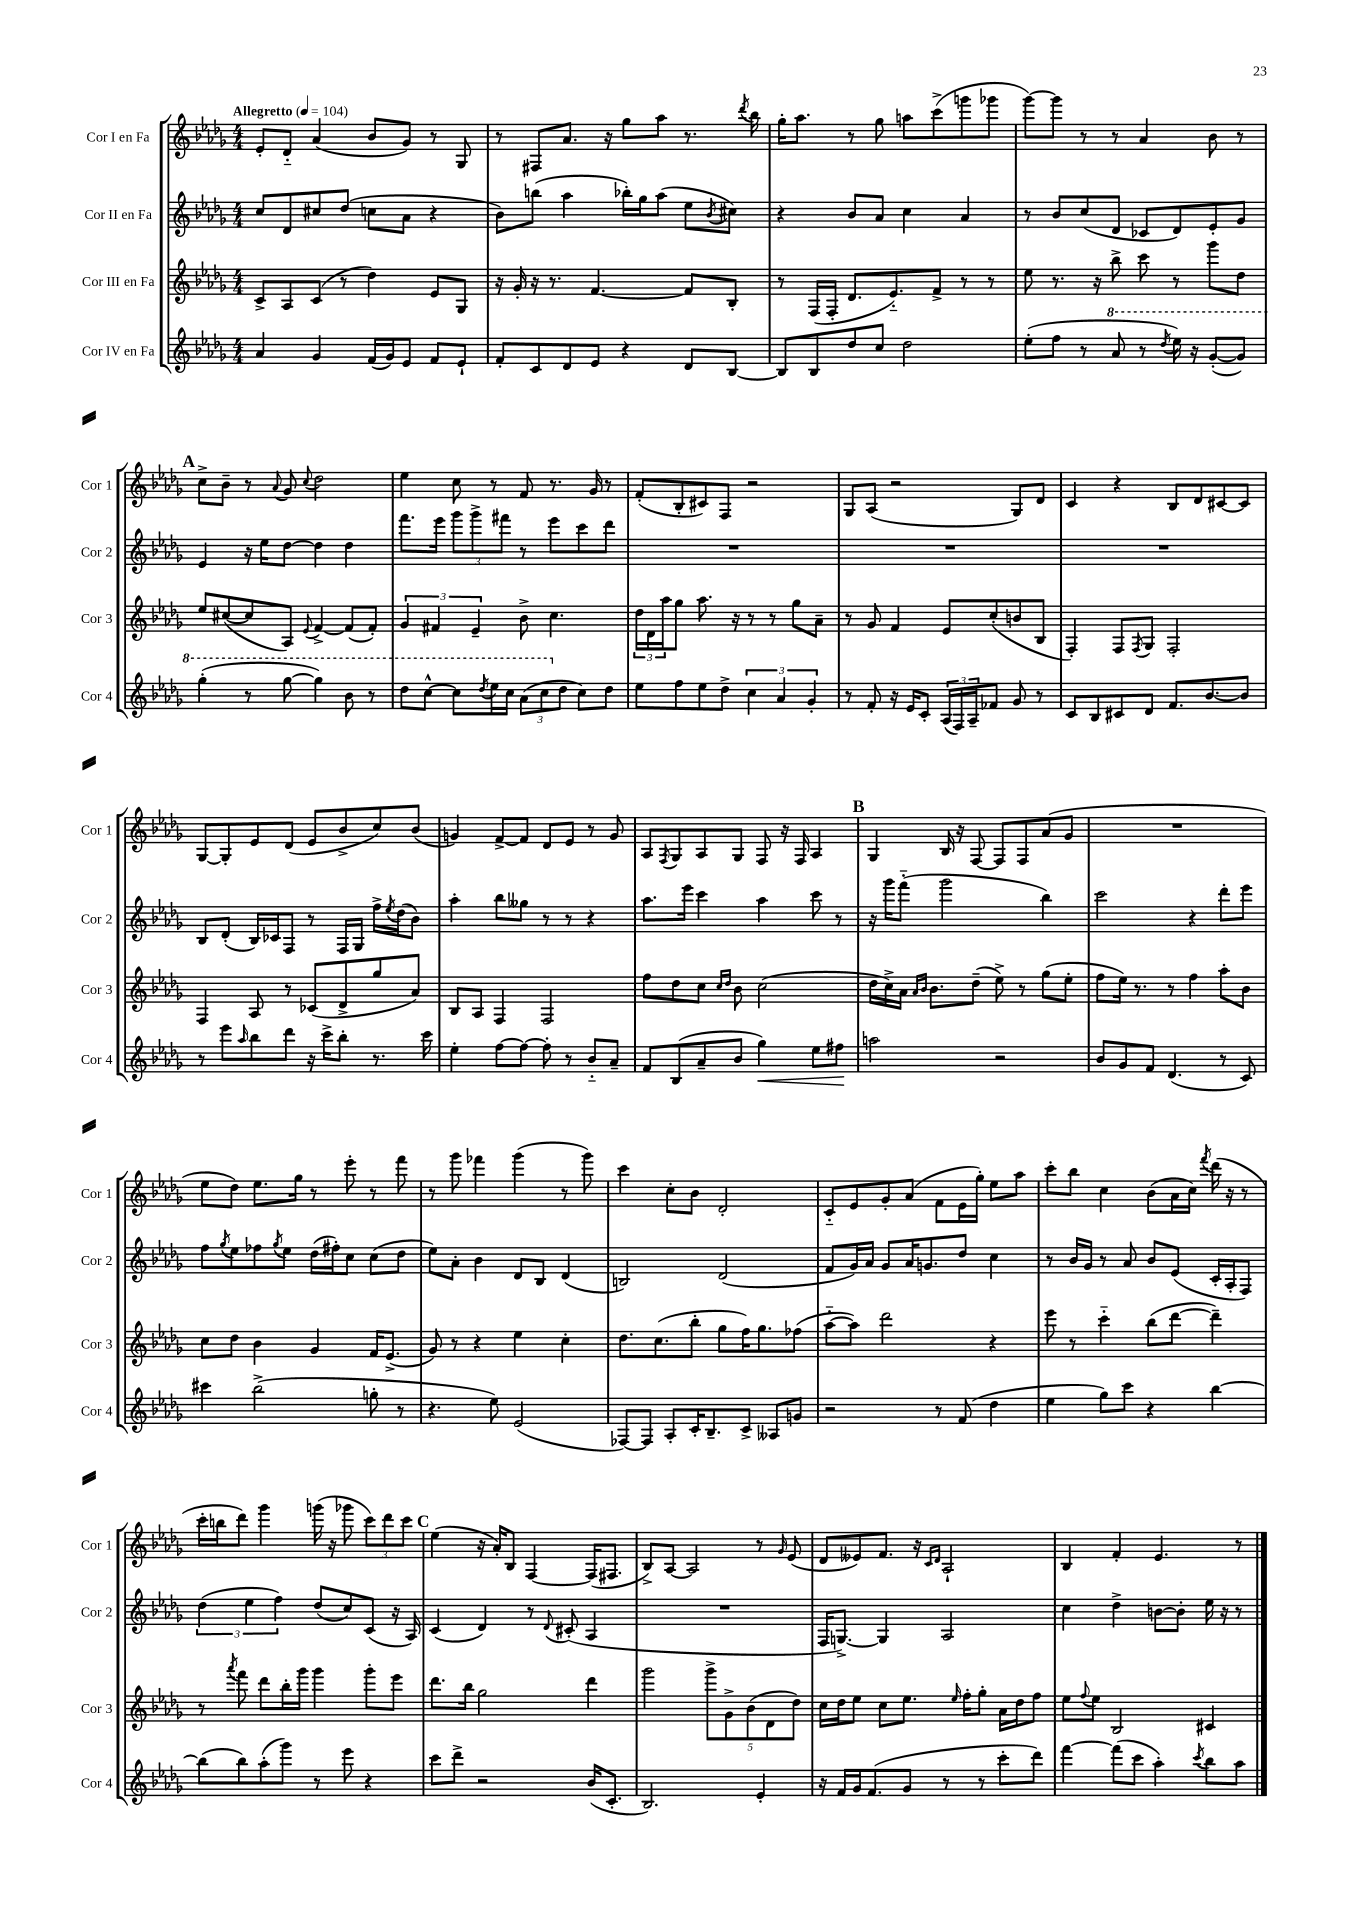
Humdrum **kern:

**kern	**kern	**kern	**kern
*staff4	*staff3	*staff2	*staff1
*clefG2	*clefG2	*clefG2	*clefG2
*k[b-e-a-d-g-]	*k[b-e-a-d-g-]	*k[b-e-a-d-g-]	*k[b-e-a-d-g-]
*M4/4	*M4/4	*M4/4	*M4/4
*MM104	*MM104	*MM104	*MM104
4a-/	8c^/L	8cc/L	8e-'/L
.	8A-/	8d-/	8d-'~/J
4g-/	(8c/J	8cc#/	(4a-/
.	8r	(8dd-/J	.
(16f/LL	4dd-\)	8cc\L	8b-/L
16g-/J)	.	.	.
8e-/J	.	8a-\J	8g-/J)
8f/L	8e-/L	4r	8r
8e-`/J	8G-/J	.	8G-/
=	=	=	=
8f'/L	16r	8b-\L)	8r
.	16g-'/	.	.
8c/	16r	(8bb\J	8F#/L
.	8.r	.	.
8d-/	.	4aa-\	8.a-/J
8e-/J	[4.f/	.	.
.	.	.	16r
4r	.	16bb-'\LL)	8gg-\L
.	.	16gg-\J	.
.	.	(8aa-\J	8aa-\J
8d-/L	8f/]L	8ee-\L	8.r
.	.	8qb-/	.
[8B-/J	8B-'/J	8cc#\J)	.
.	.	.	8qddd-/
.	.	.	16bb-\
=	=	=	=
8B-/]L	8r	4r	16gg-'\LK
.	.	.	8.aa-\J
8B-/	(16F/LL	.	.
.	16F'/JJ	.	.
8dd-/	8.d-/L	8b-/L	8r
8cc/J	.	8a-/J	8gg-\
.	8.e-'~/)	.	.
2dd-\	.	4cc\	8aa\L
.	8f^/J	.	(8ccc^\
.	8r	4a-/	8ggg\
.	8r	.	8ggg-\J
=	=	=	=
(8ee-'\L	8ee-\	8r	[8ggg-\L)
8ff\J	8.r	8b-/L	8ggg-\]J
8r	.	(8cc/	8r
.	16r	.	.
8aa-/	8bb-^\	8d-/J	8r
8r	8ccc\	8c-/L	4a-/
8qddd-/	.	.	.
16eee-\)	8r	8d-/)	.
16r	.	.	.
([8gg-'/L	8ggg-\L	8e-'/	8b-\
8gg-/]J)	8dd-\J	8g-/J	8r
=	=	=	=
(4ggg-'\	8ee-/L	4e-/	8cc^\L
.	([8cc#/	.	8b-~\J
8r	8cc#/]	16r	8r
.	.	16ee-\LK	.
.	.	.	8qqa-/
[8ggg-\	8A-/J)	[8dd-\J	8g-/
.	8qqe-/	.	8qqcc/
4ggg-\])	[4f^/	4dd-\]	2dd-\
8bb-\	(8f/]L	4dd-\	.
8r	8f'/J)	.	.
=	=	=	=
8ddd-\L	6g-/	8.fff\L	4ee-\
[8ccc^^\J	.	.	.
.	6f#/	.	.
.	.	16eee-\Jk	.
8ccc\]L	.	12ggg-\L	8cc\
.	6e-~/	12ggg-^\	.
8qddd-/	.	.	.
16eee-\L	.	.	8r
.	.	12fff#\J	.
16ccc\JJ	.	.	.
(12aa-\L	8b-^\	8r	8f/
12ccc\	.	.	.
.	4.cc\	8eee-\L	8.r
12dd-\J	.	.	.
8cc\L)	.	8ccc\	.
.	.	.	16g-/
8dd-\J	.	8ddd-\J	8r
=	=	=	=
8ee-\L	24dd-\LL	1r	(8f'/L
.	24d-\	.	.
.	24aa-\J	.	.
8ff\	8gg-\J	.	8B-'/
8ee-\	8.aa-\	.	8c#/)
8dd-^\J	.	.	8F/J
.	16r	.	.
6cc\	8r	.	2r
.	8r	.	.
6a-/	.	.	.
.	8gg-\L	.	.
6g-'/	.	.	.
.	8a-~\J	.	.
=	=	=	=
8r	8r	1r	8G-/L
8f'/	8g-/	.	(8A-/J
16r	4f/	.	2r
16e-/LK	.	.	.
8c'/J	.	.	.
(24A-/LL	8e-/L	.	.
24F/)	.	.	.
24A-~/J	.	.	.
8f-/J	(8cc'/	.	.
8g-/	8b/	.	8G-/L)
8r	8B-/J	.	8d-/J
=	=	=	=
8c/L	4F'/)	1r	4c/
8B-/	.	.	.
8c#/	8F/L	.	4r
.	8qF/	.	.
8d-/J	8G-/J	.	.
8.f/L	2F'/	.	8B-/L
.	.	.	8d-/
[8.b-/	.	.	.
.	.	.	[8c#/
8b-/]J	.	.	8c#/]J
=	=	=	=
8r	4F/	8B-/L	[8G-/L
8eee-\L	.	(8d-'/J	8G-'/]
16qqaa-/	.	.	.
8bb-\	8A-/	16B-/LL)	8e-/
.	.	16c-/J	.
8ddd-\J	8r	8F/J	(8d-/J
16r	(8c-/L	8r	8e-/L
16ccc^\LK	.	.	.
8bb-'\J	8d-^/	16F/LL	8b-^/
.	.	16G-/JJ	.
8.r	8gg-/	16ff^\LL	8cc/)
.	.	8qee-/	.
.	.	(16dd-\J	.
.	8a-/J)	8b-\J)	(8b-/J
16ccc\	.	.	.
=	=	=	=
4ee-'\	8B-/L	4aa-'\	4g/)
.	8A-/J	.	.
[8ff\L	4F/	8bb-\L	[8f^/L
8ff\_J	.	8gg--\J	8f/]J
8ff'\]	2F/	8r	8d-/L
8r	.	8r	8e-/J
8b-'~/L	.	4r	8r
8a-~/J	.	.	8g/
=	=	=	=
8f/L	8ff\L	8.aa-\L	8A-/L
.	.	.	8qF/
(8B-/	8dd-\	.	8G-/
.	.	16eee-\Jk	.
8a-~/	8cc\J	4ccc\	8A-/
.	16qqcc/LL	.	.
.	16qqdd-/JJ	.	.
8b-/J	8b-\	.	8G-/J
4gg-\)	(2cc\	4aa-\	8F/
.	.	.	16r
.	.	.	16F/
8ee-\L	.	8ccc\	4A-/
8ff#\J	.	8r	.
=	=	=	=
2aa\	16dd-\LL	16r	4G-/
.	16cc^\)	16ggg-\LK	.
.	16a-\JJ	(8fff'~\J	.
.	16qqa-/LL	.	.
.	16qqb-/JJ	.	.
.	8.b-\L	.	.
.	.	2ggg-\	16B-/
.	.	.	16r
.	(8dd-~\J	.	[8F/
2r	8ee-^\)	.	8F/]L
.	8r	.	8F/
.	(8gg-\L	4bb-\)	(8a-/
.	8ee-'\J	.	8g-/J
=	=	=	=
8b-/L	8ff\L	2ccc\	1r
8g-/	16ee-\Jk)	.	.
.	8.r	.	.
8f/J	.	.	.
(4.d-/	8r	.	.
.	4ff\	4r	.
8r	8aa-'\L	8ddd-'\L	.
8c/)	8b-\J	8eee-\J	.
=	=	=	=
4ccc#\	8cc\L	8ff\L	8ee-\L
.	.	8qgg-/	.
.	8dd-\J	8ee-\	8dd-\J)
(2bb-^\	4b-\	8ff-\	8.ee-\L
.	.	8qgg-/	.
.	.	8ee-\J	.
.	.	.	16gg-\Jk
.	4g-/	(16dd-\LL	8r
.	.	16ff#'\J)	.
.	.	8cc\J	8eee-'\
8gg'\	16f/LK	(8cc\L	8r
.	(8.e-^/J	.	.
8r	.	8dd-\J	8fff\
=	=	=	=
4.r	8g-/)	8ee-\L)	8r
.	8r	8a-'\J	8ggg-\
.	4r	4b-\	4fff-\
8ee-\)	.	.	.
(2e-/	4ee-\	8d-/L	(4ggg-\
.	.	8B-/J	.
.	4cc'\	(4d-/	8r
.	.	.	8ggg-\)
=	=	=	=
[8F-/L)	8.dd-\L	2B/)	4ccc\
8F-/]J	.	.	.
.	(8.cc\	.	.
8A-'/L	.	.	8cc'\L
16c'/K	8bb-'\J	.	8b-\J
8.B-~/	.	.	.
.	8gg-\L	(2d-/	2d-'/
8c^/J	16ff\K)	.	.
.	8.gg-\	.	.
8A--/L	.	.	.
8g/J	(8ff-\J	.	.
=	=	=	=
2r	[8aa-'~\L	8f/L	8c'~/L
.	8aa-\]J)	16g-/L)	8e-/
.	.	16a-/JJ	.
.	2ddd-\	8g-/L	8g-'/
.	.	16a-/K	(8a-/J
.	.	8.g/	.
8r	.	.	8f\L
(8f/	.	8dd-/J	16e-\L
.	.	.	16gg-'\JJ)
4dd-\	4r	4cc\	8ee-\L
.	.	.	8aa-\J
=	=	=	=
4ee-\	8eee-\	8r	8ccc'\L
.	8r	16b-/LL	8bb-\J
.	.	16g-/JJ	.
8gg-\L)	4ccc'~\	8r	4cc\
8ccc\J	.	8a-/	.
4r	(8bb-\L	8b-/L	(8b-\L
.	[8ddd-\J	(8e-/J	16a-\L
.	.	.	16cc\JJ)
.	.	.	8qfff/
[4bb-\	4ddd-~\])	16c'/LL	(16ddd-\
.	.	16A-'/J	16r
.	.	8F/J)	8r
=	=	=	=
(8bb-\]L	8r	(6dd-\	16ccc'\LL
.	.	.	16bb\J
.	8qaaa-/	.	.
8bb-\)	8fff\	.	8ddd-\J)
.	.	6ee-\	.
(8aa-'\	8ddd-\L	.	4ggg-\
.	.	6ff\)	.
8ggg-\J)	16bb-'\L	.	.
.	16ggg-\JJ	.	.
8r	4ggg-\	(8dd-/L	(16ggg\
.	.	.	16r
8eee-\	.	8cc/)	8ggg-\
4r	8ggg-'\L	(8c/J	12ccc\L)
.	.	.	12ddd-\
.	8eee-\J	16r	.
.	.	.	12ccc\J
.	.	16A-/)	.
=	=	=	=
8ccc\L	8.ddd-\L	(4c/	(4ee-\
8ddd-^\J	.	.	.
.	16bb-\Jk	.	.
2r	2gg-\	4d-/)	16r
.	.	.	16a-'/LK)
.	.	.	8B-/J
.	.	8r	[4F/
.	.	8qqd-/	.
.	.	(8c#'/	.
(16b-/LK	4ddd-\	4A-/	(16F/]LK
8.c'/J	.	.	8.F#/J
=	=	=	=
2.B-/)	2ggg-\	1r	8B-^/L)
.	.	.	[8A-/J
.	.	.	2A-/]
.	10ggg-^\L	.	.
.	10g-^\	.	.
.	(10b-\	.	.
4e-'/	.	.	8r
.	10d-\	.	.
.	.	.	16qqg-/
.	.	.	(8e-/
.	10dd-\J)	.	.
=	=	=	=
16r	16cc\LL	16F/LK	8d-/L
16f/LL	16dd-\J	[8.G^/J)	.
16g-/J	8ee-\J	.	8e--/)
(8.f/	.	.	.
.	8cc\L	4G/]	8.f/J
8g-/J	8.ee-\J	.	.
.	.	.	16r
.	.	.	16qqc/LL
.	.	.	16qqd-/JJ
8r	.	2A-/	2A-`/
.	16qqee-/	.	.
.	16ff'\LK	.	.
8r	8gg-'\J	.	.
8ccc'\L	16a-\LL	.	.
.	16dd-\J	.	.
8ddd-\J)	8ff\J	.	.
=	=	=	=
[4fff\	8ee-\L	4cc\	4B-/
.	8qqff/	.	.
.	8ee-\J	.	.
(8fff\]L	2B-/	4dd-^\	4f'/
8ccc\J	.	.	.
4aa-'\)	.	[8b\L	4.e-/
.	.	8b'\]J	.
8qccc/	.	.	.
8bb-\L	4c#/	16ee-\	.
.	.	16r	.
8aa-\J	.	8r	8r
==	==	==	==
*-	*-	*-	*-
